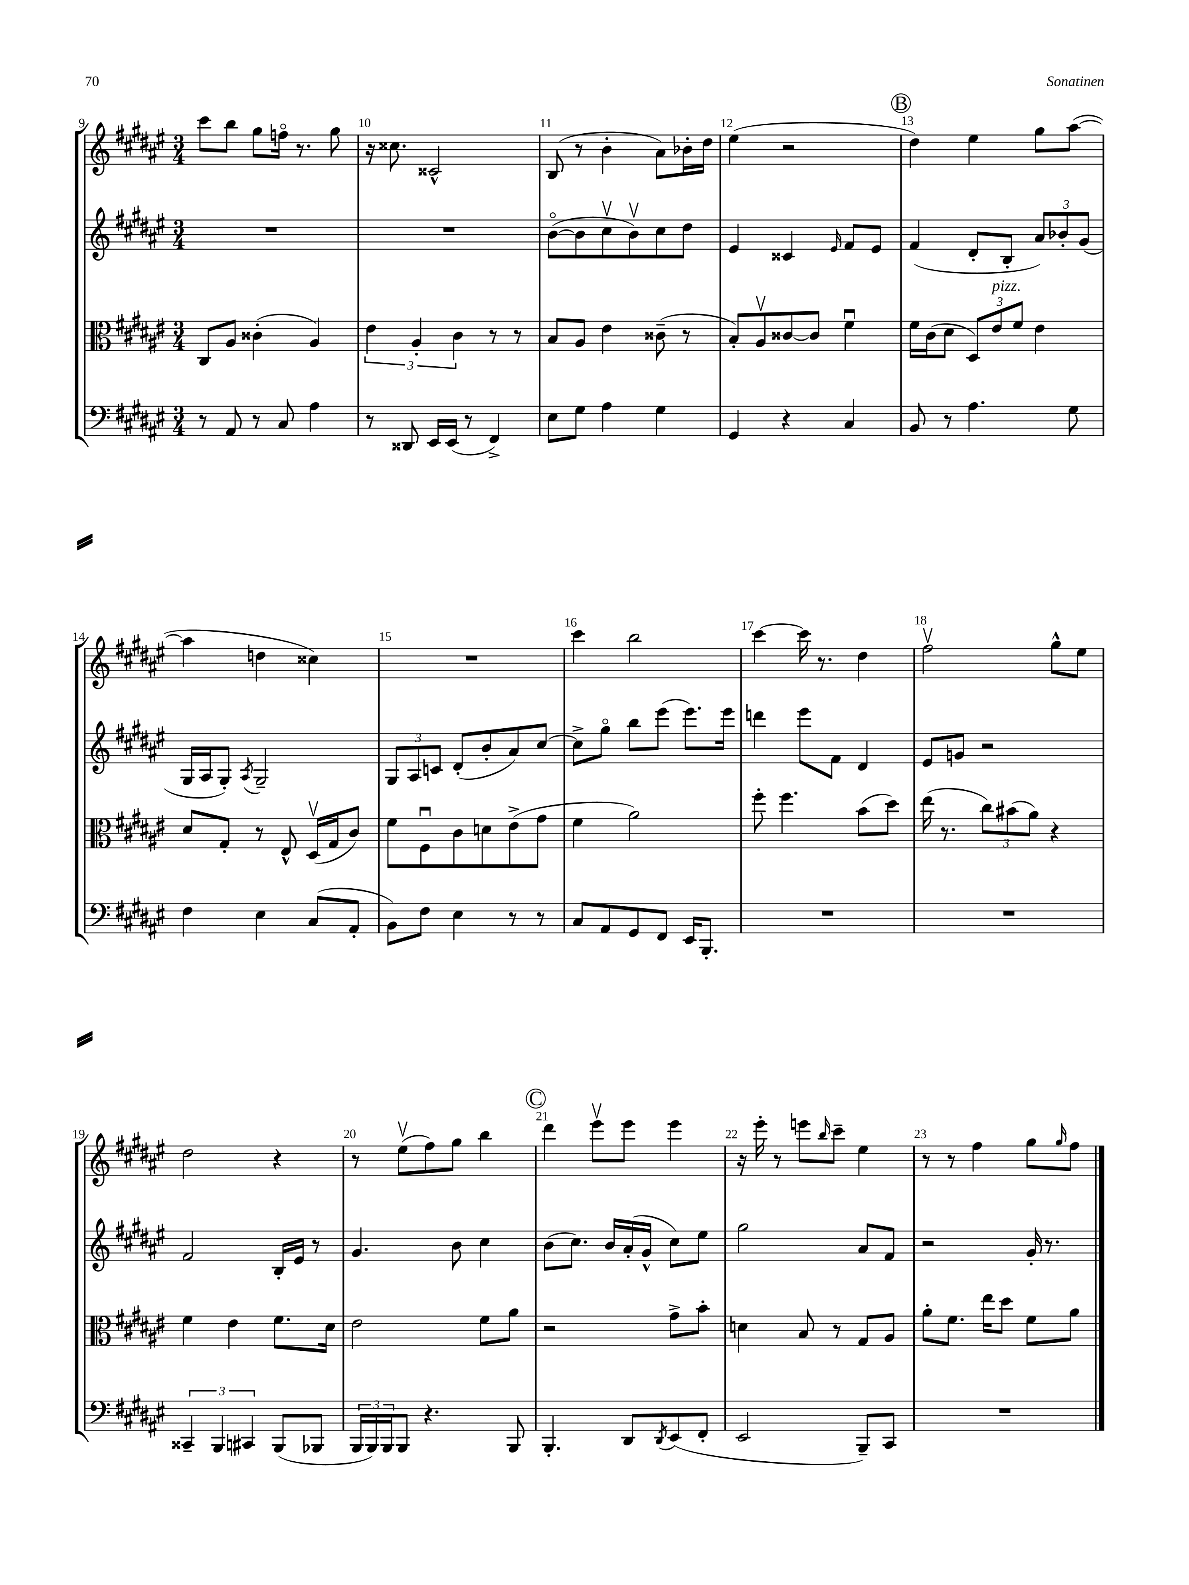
<<
\new StaffGroup <<
\new Staff = "s0" {
    \clef treble \key fis \major \numericTimeSignature \time 3/4
    cis'''8 b''8 gis''8 f''16\flageolet r8. gis''8 |
    r16 cisis''8. cisis'2-^ |
    b8( r8 b'4-. ais'8) bes'16-. dis''16 |
    eis''4( r2 |
    \mark \markup { \circle "B" } dis''4) eis''4 gis''8 ais''8~( |
    ais''4 d''4 cisis''4) |
    R2. |
    cis'''4 b''2 |
    cis'''4~ cis'''16 r8. dis''4 |
    fis''2\upbow gis''8-^ eis''8 |
    dis''2 r4 |
    r8 eis''8\upbow( fis''8) gis''8 b''4 |
    \mark \markup { \circle "C" } dis'''4 eis'''8\upbow eis'''8 eis'''4 |
    r16 eis'''16-. r8 e'''8 \grace { b''16 } cis'''8-- eis''4 |
    r8 r8 fis''4 gis''8 \grace { gis''16 } fis''8 \bar "|." |
}
\new Staff = "s1" {
    \clef treble \key fis \major \numericTimeSignature \time 3/4
    R2. |
    R2. |
    b'8~\flageolet( b'8 cis''8\upbow b'8\upbow) cis''8 dis''8 |
    eis'4 cisis'4 \grace { eis'16 } fis'8 eis'8 |
    \mark \markup { \circle "B" } fis'4( dis'8-. b8-. \tuplet 3/2 { ais'8) bes'8-. gis'8( } |
    gis16 ais16 gis8-.) \acciaccatura { ais8 } gis2-- |
    \tuplet 3/2 { gis8 ais8 c'8 } dis'8-.( b'8-. ais'8) cis''8~ |
    cis''8-> gis''8\flageolet b''8 eis'''8( eis'''8.) eis'''16 |
    d'''4 eis'''8 fis'8 dis'4 |
    eis'8 g'8 r2 |
    fis'2 b16-. eis'16 r8 |
    gis'4. b'8 cis''4 |
    \mark \markup { \circle "C" } b'8( cis''8.) b'16 ais'16-.( gis'16-^ cis''8) eis''8 |
    gis''2 ais'8 fis'8 |
    r2 gis'16-. r8. \bar "|." |
}
\new Staff = "s2" {
    \clef alto \key fis \major \numericTimeSignature \time 3/4
    cis8 ais8 cisis'4-.( ais4) |
    \tuplet 3/2 { eis'4 ais4-. cis'4 } r8 r8 |
    b8 ais8 eis'4 cisis'8--( r8 |
    b8-.) ais8\upbow cisis'8~ cisis'8 fis'4\downbow |
    \mark \markup { \circle "B" } fis'16 cis'16( dis'8 \tuplet 3/2 { dis8) eis'8^\markup { \italic "pizz." } fis'8 } eis'4 |
    dis'8 gis8-. r8 eis8-^ dis16\upbow( gis16 cis'8) |
    fis'8 fis8\downbow cis'8 d'8 eis'8->( gis'8 |
    fis'4 ais'2) |
    fis''8-. fis''4. b'8( dis''8) |
    eis''16( r8. \tuplet 3/2 { cis''8) bis'8( ais'8) } r4 |
    fis'4 eis'4 fis'8. dis'16 |
    eis'2 fis'8 ais'8 |
    \mark \markup { \circle "C" } r2 gis'8-> b'8-. |
    d'4 b8 r8 gis8 ais8 |
    ais'8-. fis'8. eis''16 dis''8 fis'8 ais'8 \bar "|." |
}
\new Staff = "s3" {
    \clef bass \key fis \major \numericTimeSignature \time 3/4
    r8 ais,8 r8 cis8 ais4 |
    r8 disis,8 eis,16 eis,16( r8 fis,4->) |
    eis8 gis8 ais4 gis4 |
    gis,4 r4 cis4 |
    \mark \markup { \circle "B" } b,8 r8 ais4. gis8 |
    fis4 eis4 cis8( ais,8-. |
    b,8) fis8 eis4 r8 r8 |
    cis8 ais,8 gis,8 fis,8 eis,16 b,,8.-. |
    R2. |
    R2. |
    \tuplet 3/2 { cisis,4-- b,,4 cis,4 } b,,8( bes,,8 |
    \tuplet 3/2 { b,,16 b,,16) b,,16 } b,,8 r4. b,,8 |
    \mark \markup { \circle "C" } b,,4.-. dis,8 \acciaccatura { dis,8 } eis,8( fis,8-. |
    eis,2 b,,8--) cis,8 |
    R2. \bar "|." |
}
>>
>>
\layout { \context { \Score currentBarNumber = #9 \override BarNumber.break-visibility = ##(#f #t #t) barNumberVisibility = #all-bar-numbers-visible } }
